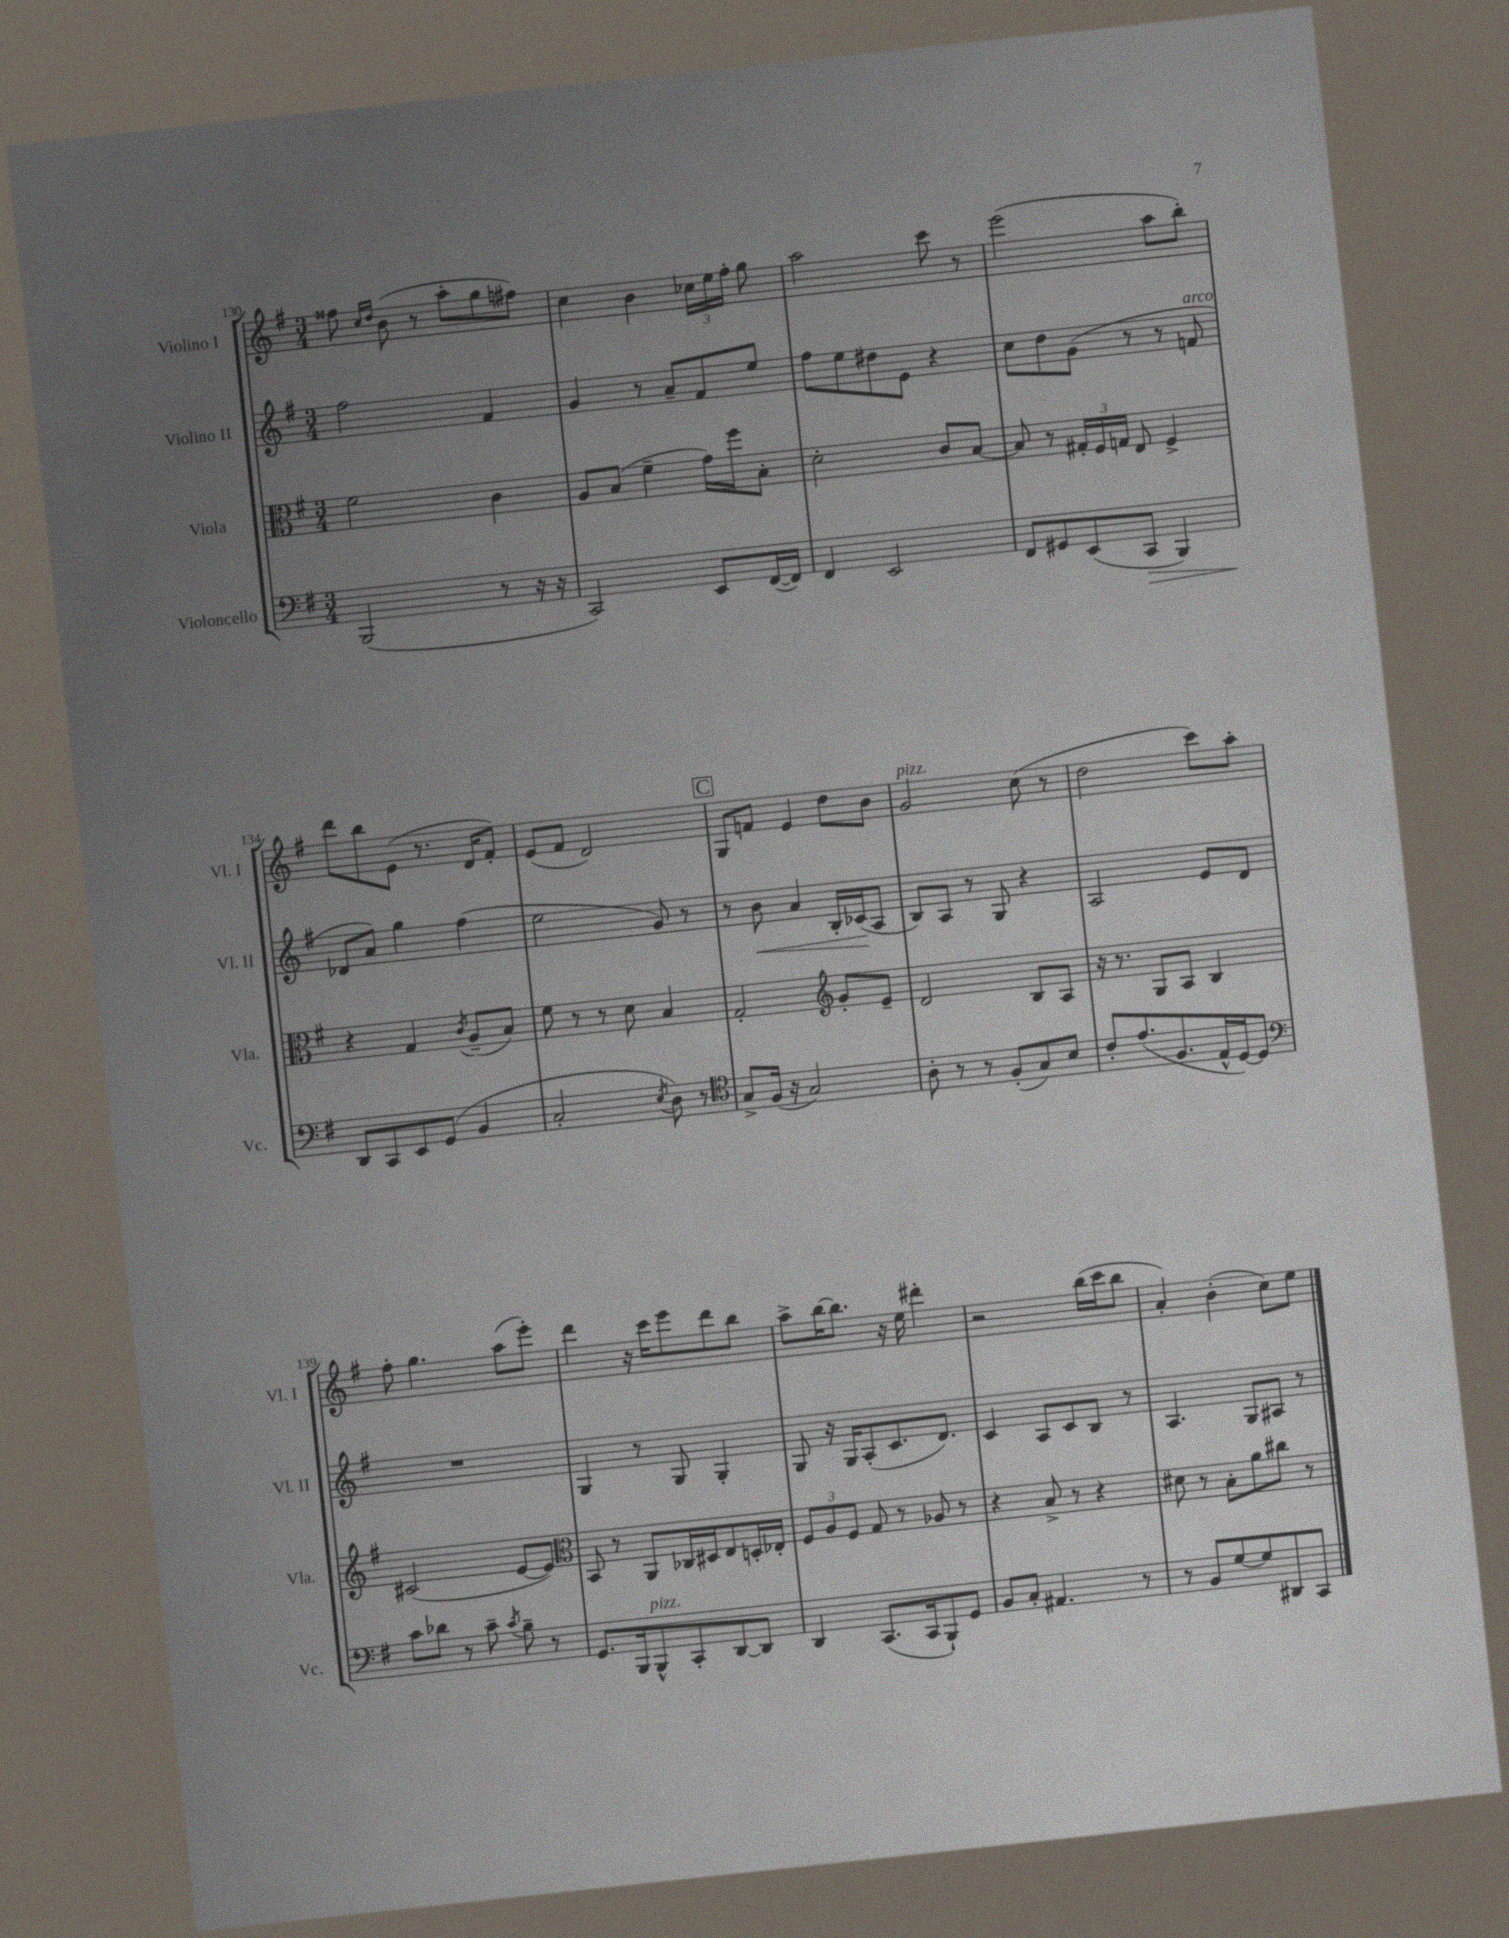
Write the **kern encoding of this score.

**kern	**dynam	**kern	**kern	**dynam	**kern
*part4	*part4	*part3	*part2	*part2	*part1
*staff4	*staff4	*staff3	*staff2	*staff2	*staff1
*I"Violoncello	*	*I"Viola	*I"Violino II	*	*I"Violino I
*I'Vc.	*	*I'Vla.	*I'Vl. II	*	*I'Vl. I
*clefF4	*	*clefC3	*clefG2	*	*clefG2
*k[f#]	*	*k[f#]	*k[f#]	*	*k[f#]
*M3/4	*	*M3/4	*M3/4	*	*M3/4
=130	=130	=130	=130	=130	=130
(2BBB/	.	2f#\	2ff#\	.	8ff##X\
.	.	.	.	.	16qqcc/LL
.	.	.	.	.	16qqdd/JJ
.	.	.	.	.	(8b\
.	.	.	.	.	8r
.	.	.	.	.	8aa'\L
8r	.	4c\	4f#/	.	8gg\
16r	.	.	.	.	8ff#X\J)
16r	.	.	.	.	.
=131	=131	=131	=131	=131	=131
2CC/)	.	8A/L	4g/	.	4cc\
.	.	(8B/J	.	.	.
.	.	4f#~\	8r	.	4b\
.	.	.	8a~/L	.	.
8EE/L	.	16g\LL)	8f#/	.	24cc-X\LL
.	.	.	.	.	24ee\
.	.	16ff#\J	.	.	.
.	.	.	.	.	24ff#'\JJ
([16FF#/L	.	8B'\J	8ee/J	.	8gg\
16FF#/JJ])	.	.	.	.	.
=132	=132	=132	=132	=132	=132
4FF#/	.	2d'\	8ff#\L	.	2aa\
.	.	.	8ee\	.	.
2EE/	.	.	8dd#X\	.	.
.	.	.	8e\J	.	.
.	.	8c/L	4r	.	8ccc\
.	.	[8B/J	.	.	8r
=133	=133	=133	=133	=133	=133
8FF#/L	.	8B/]	8cc\L	.	(2eee\
8GG#X/	.	8r	8dd\	.	.
(8EE/	.	24G#X'/LL	(8g\J	.	.
.	.	24F#/	.	.	.
.	.	24Gn/JJ	.	.	.
!	!LO:HP:b	!	!	!	!
8CC/J	>	8E/	8r	.	.
4BBB/)	.	4F#^/	8r	.	8aa\L
!	!	!	!LO:TX:a:i:t=arco	!	!
.	.	.	8fn/	.	8bb'\J)
!!LO:LB:g=z
=134	=134	=134	=134	=134	=134
8DD/L	.	4r	8d-X/L	.	8ddd\L
8CC/	]	.	8a/J)	.	8bb\
8EE/	.	4G/	4gg\	.	(8e\J
(8GG/J	.	.	.	.	8.r
.	.	8qc/	.	.	.
4BB/	.	(8A~/L	(4ff#\	.	.
.	.	.	.	.	16d/KL
.	.	8B/J)	.	.	8f#'/J)
=135	=135	=135	=135	=135	=135
2C'/	.	8f#\	2ee\	.	(8e/L
.	.	8r	.	.	8f#/J
.	.	8r	.	.	2d/)
.	.	8d\	.	.	.
8qE/	.	.	.	.	.
8D\)	.	4B/	8g/)	.	.
8r	.	.	8r	.	.
!!LO:REH:place=s1:t=C
=136	=136	=136	=136	=136	=136
*clefC4	*	*	*	*	*
8G^/L	.	2G'/	8r	.	8G/L
!	!	!	!	!LO:HP:b	!
(16F#/Jk	.	.	8b\	<	8fn/J
16r	.	.	.	.	.
2G/)	.	.	4a/	.	4e/
*	*	*clefG2	*	*	*
.	.	8g'/L	16B'/LL	.	8dd\L
.	.	.	(16c-X/J	.	.
.	.	8e~/J	8A/J	[	8b\J
=137	=137	=137	=137	=137	=137
!	!	!	!	!	!LO:TX:a:i:t=pizz.
8A'\	.	2d/	8B/L)	.	2g/
8r	.	.	8A/J	.	.
8r	.	.	8r	.	.
(8F#'/L	.	.	8G/	.	.
8G/)	.	8B/L	4r	.	(8cc\
8B/J	.	8A/J	.	.	8r
=138	=138	=138	=138	=138	=138
8c'/L	.	16r	2A/	.	2dd\
.	.	8.r	.	.	.
(8.e/	.	.	.	.	.
.	.	8G/L	.	.	.
8.F#/	.	.	.	.	.
.	.	8A/J	.	.	.
16E^^/L	.	4B/	8e/L	.	8ccc\L)
[16D/J)	.	.	.	.	.
8D/J]	.	.	8d/J	.	8aa'\J
!!LO:LB:g=z
=139	=139	=139	=139	=139	=139
*clefF4	*	*	*	*	*
8c\L	.	(2c#X/	2.r	.	8ff#'\
8d-X\J	.	.	.	.	4.gg\
8r	.	.	.	.	.
8c~\	.	.	.	.	.
8qc/	.	.	.	.	.
8B~\	.	[8e/L	.	.	(8aa\L
8r	.	8e/J])	.	.	8eee'\J)
=140	=140	=140	=140	=140	=140
*	*	*clefC3	*	*	*
8.GG/L	.	8BB/	4G/	.	4ddd\
.	.	8r	.	.	.
16BBB/k	.	.	.	.	.
!LO:TX:a:i:t=pizz.	!	!	!	!	!
8BBB^^/	.	8AA/L	8r	.	16r
.	.	.	.	.	16ccc\KL
8CC'/	.	16C-X/L	8G/	.	8eee\
.	.	16D#X/J	.	.	.
[8DD/	.	8E/	4G'/	.	8ddd\
8DD/J]	.	16Dn'/L	.	.	8bb\J
.	.	16E-X'/JJ	.	.	.
=141	=141	=141	=141	=141	=141
4DD/	.	12F#/L	8G/	.	8aa^\L
.	.	12A/	.	.	.
.	.	.	16r	.	[16bb\K
.	.	12F#/J	.	.	.
.	.	.	16G/KL	.	8.bb\J]
(8.CC/L	.	8G/	(8A'/	.	.
.	.	8r	8.c/	.	16r
16CC/k	.	.	.	.	16ee\
8BBB`/)	.	8A-X/	.	.	4ddd#X'\
.	.	.	8.d/J)	.	.
8GG/J	.	8r	.	.	.
=142	=142	=142	=142	=142	=142
8BB/L	.	4r	4c/	.	2r
8C'/J	.	.	.	.	.
4.AA#X/	.	8B^/	8A/L	.	.
.	.	8r	8c/	.	.
.	.	4r	8B/J	.	(16bb\LL
.	.	.	.	.	16ccc\J
8r	.	.	8r	.	8bb\J
=143	=143	=143	=143	=143	=143
8r	.	8d#X\	4.A/	.	4a'/)
8BB/L	.	8r	.	.	.
[8G/	.	8B'\L	.	.	(4b'\
8G/]	.	8a\	8G/L	.	.
8DD#X/	.	8cc#X\J	8A#X/J	.	8cc\L)
8CC/J	.	8r	8r	.	8ee\J
==	==	==	==	==	==
*-	*-	*-	*-	*-	*-
